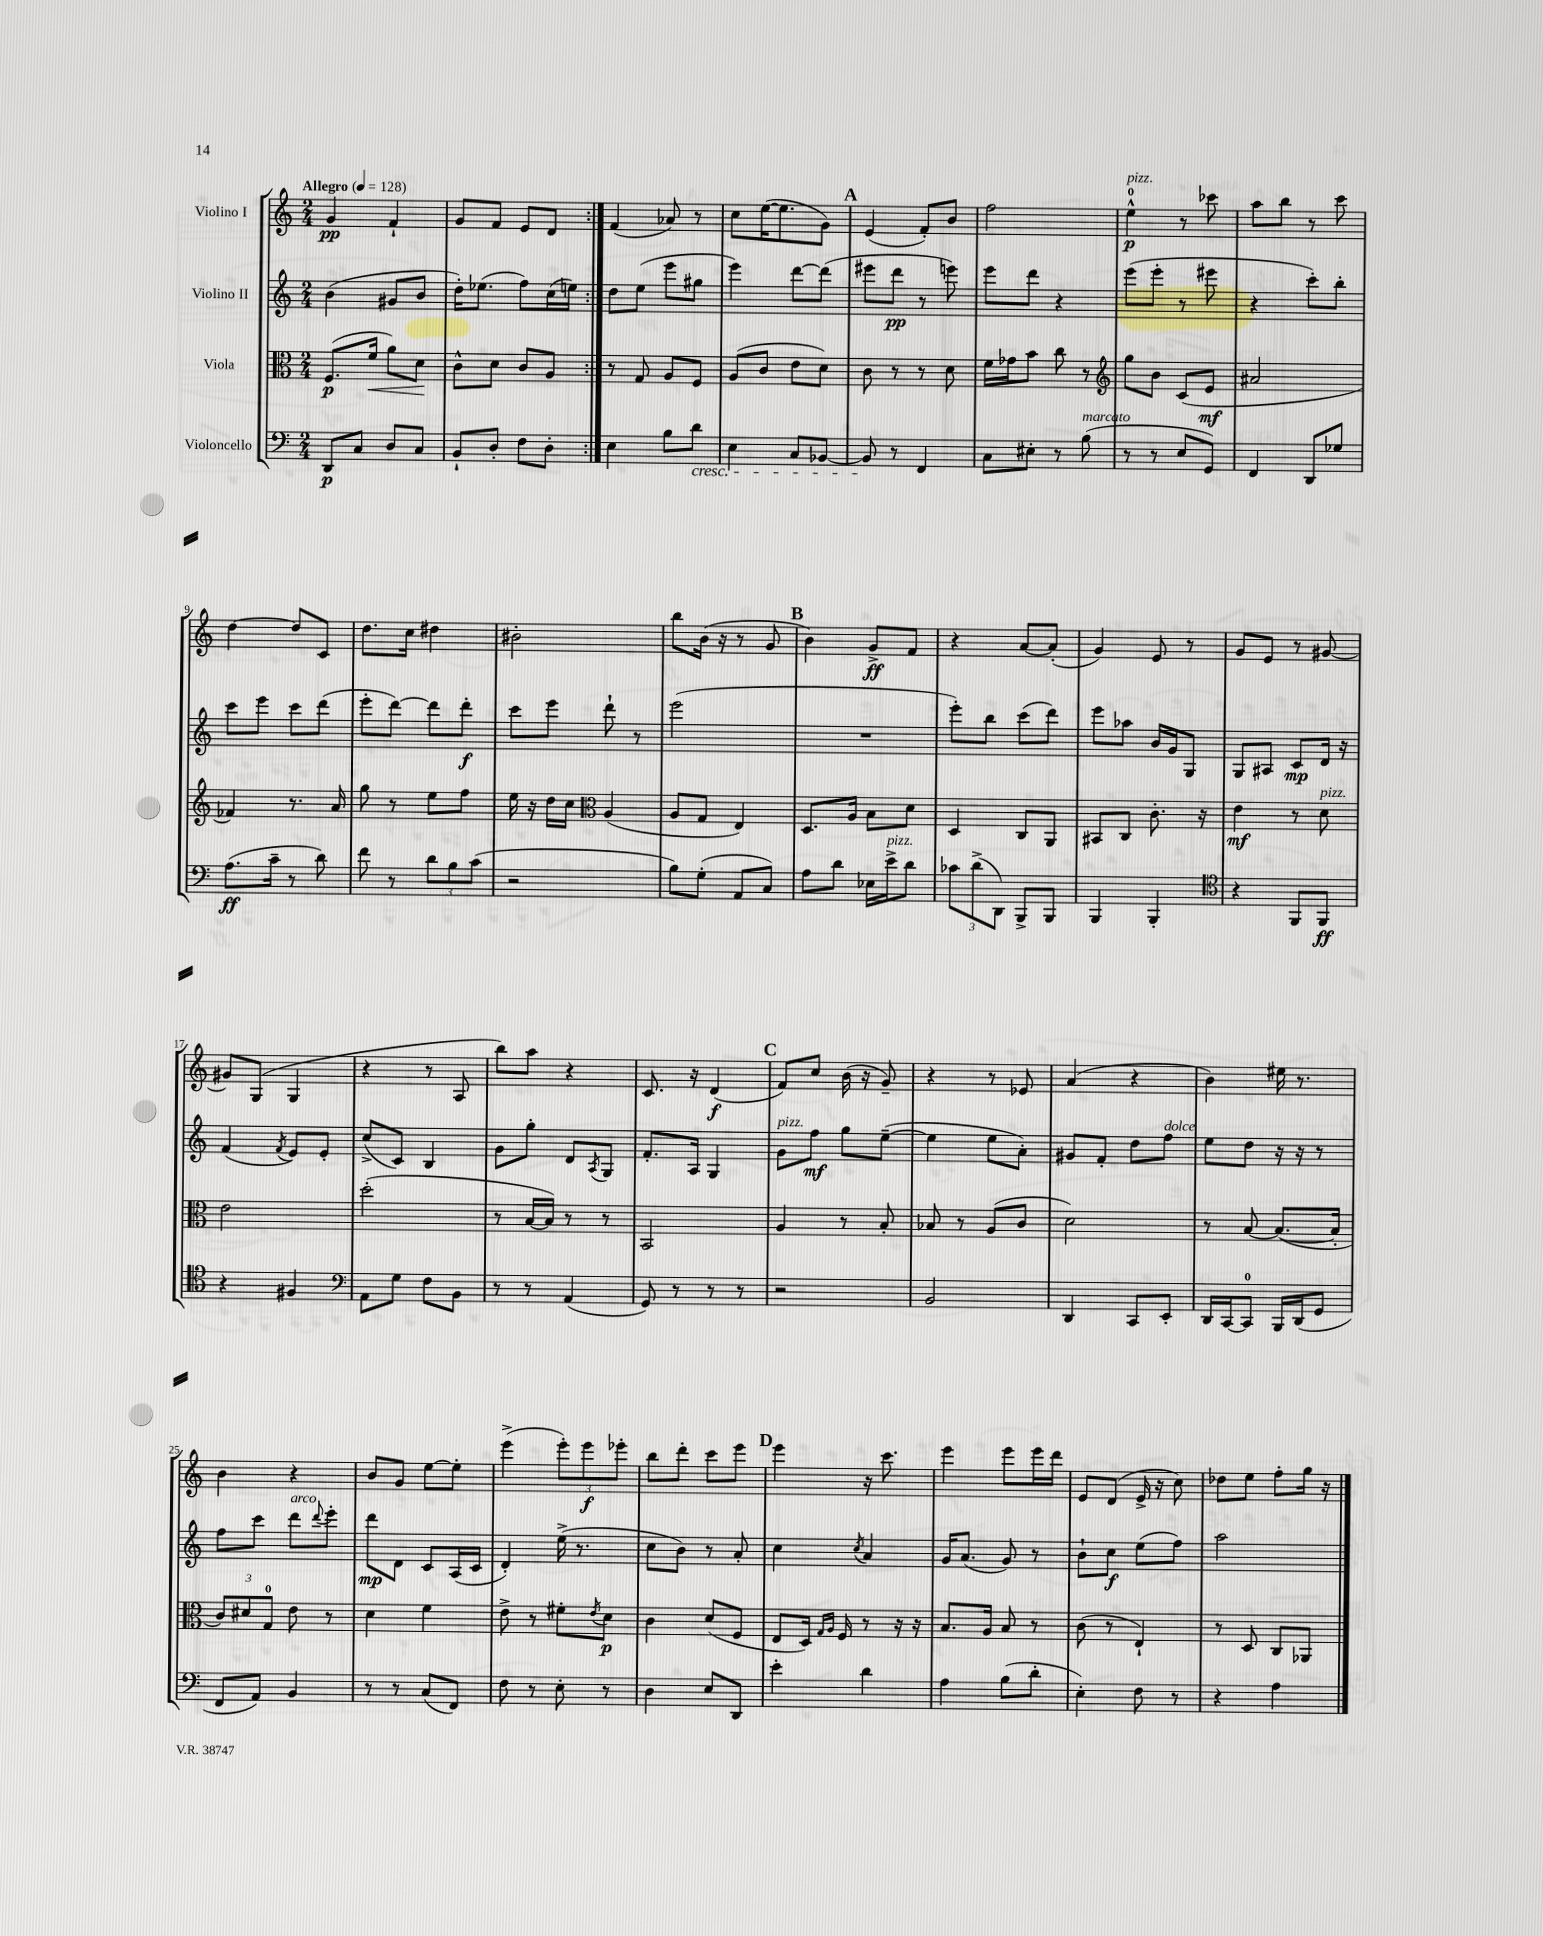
<<
\new StaffGroup <<
\new Staff = "s0" \with { instrumentName = "Violino I" } {
    \clef treble \key c \major \numericTimeSignature \time 2/4 \tempo "Allegro" 4 = 128
    \repeat volta 2 { g'4\pp f'4-! |
    g'8 f'8 e'8 d'8 | }
    f'4( aes'8) r8 |
    c''8 e''16~( e''8. g'8) |
    \mark \markup { \bold "A" } e'4( f'8-.) b'8 |
    f''2 |
    e''4-0-^\p^\markup { \italic "pizz." } r8 ces'''8 |
    a''8 b''8 r8 c'''8 |
    d''4~ d''8 c'8 |
    d''8. c''16 dis''4 |
    bis'2-. |
    b''8 b'16( r16 r8 g'8 |
    \mark \markup { \bold "B" } b'4) g'8->\ff f'8 |
    r4 a'8~ a'8-.( |
    g'4) e'8 r8 |
    g'8 e'8 r8 gis'8~ |
    gis'8 g8( g4 |
    r4 r8 a8 |
    b''8) a''8 r4 |
    c'8. r16 d'4\f( |
    \mark \markup { \bold "C" } f'8) c''8 b'16( r16 g'8--) |
    r4 r8 ees'8 |
    a'4( r4 |
    b'4) eis''16 r8. |
    b'4 r4 |
    b'8 g'8 e''8~ e''8-. |
    e'''4->( \tuplet 3/2 { e'''8-.) e'''8\f ees'''8-. } |
    b''8 d'''8-. c'''8 e'''8 |
    \mark \markup { \bold "D" } e'''4 r16 c'''8. |
    e'''4 e'''8 e'''16 d'''16 |
    e'8 d'8( e'16-> r16 c''8) |
    des''8 e''8 f''8-. g''16 r16 \bar "|." |
}
\new Staff = "s1" \with { instrumentName = "Violino II" } {
    \clef treble \key c \major \numericTimeSignature \time 2/4
    \repeat volta 2 { b'4( gis'8 b'8 |
    d''16-.) ees''8.( f''8) c''16( e''16) | }
    d''8 e''8( e'''8 gis''8 |
    e'''4) d'''8~ d'''8( |
    \mark \markup { \bold "A" } eis'''8 d'''8\pp r8 e'''8) |
    e'''8 d'''8 r4 |
    e'''8( e'''8-. r8 eis'''8 |
    r4 c'''8-.) b''8-. |
    c'''8 e'''8 c'''8 d'''8( |
    e'''8-. d'''8~) d'''8 d'''8-.\f |
    c'''8 e'''8 d'''8-! r8 |
    e'''2( |
    \mark \markup { \bold "B" } R2 |
    e'''8-.) b''8 c'''8( d'''8) |
    e'''8 aes''8 b'16 g'16 g8 |
    g8 ais8 c'8\mp d'16 r16 |
    f'4( \acciaccatura { f'8 } e'8) e'8-. |
    c''8->( c'8) b4 |
    g'8 g''8-. d'8 \acciaccatura { a8 } g8 |
    f'8.-. a16 g4 |
    \mark \markup { \bold "C" } g'8^\markup { \italic "pizz." } f''8\mf g''8 e''8~--( |
    e''4 e''8 a'8-.) |
    gis'8 f'8-. d''8 f''8^\markup { \italic "dolce" } |
    e''8 d''8 r16 r16 r8 |
    f''8 c'''8 d'''8^\markup { \italic "arco" } \appoggiatura { d'''8 } e'''8-. |
    d'''8\mp d'8 c'8 a16( c'16 |
    d'4-.) e''16->( r8. |
    c''8 b'8) r8 a'8-. |
    \mark \markup { \bold "D" } c''4 \acciaccatura { c''8 } a'4 |
    g'16 a'8.( g'8) r8 |
    b'8-! c''8\f e''8( f''8) |
    a''2 \bar "|." |
}
\new Staff = "s2" \with { instrumentName = "Viola" } {
    \clef alto \key c \major \numericTimeSignature \time 2/4
    \repeat volta 2 { f8.\p( f'16\< a'8) d'8\! |
    c'8-^ d'8 c'8 a8 | }
    r8 g8 a8 f8 |
    a8( c'8 e'8 d'8) |
    \mark \markup { \bold "A" } c'8 r8 r8 d'8 |
    f'16 ges'16 b'8 c''8 r8 |
    \clef treble g''8 b'8 c'8( e'8\mf |
    ais'2 |
    fes'4) r8. a'16 |
    g''8 r8 e''8 f''8 |
    e''16 r16 d''16 c''16 \clef alto a4( |
    a8 g8 e4) |
    \mark \markup { \bold "B" } d8. a16 b8 d'8 |
    d4 c8 a,8 |
    bis,8 c8 c'8.-. r16 |
    e'4\mf r8 d'8^\markup { \italic "pizz." } |
    e'2 |
    d''2-.( |
    r8 b16~ b16) r8 r8 |
    b,2 |
    \mark \markup { \bold "C" } a4 r8 b8-. |
    bes8 r8 a8( c'8 |
    d'2) |
    r8 b8~ b8.~( b16-. |
    \tuplet 3/2 { c'8) dis'8 g8-0 } e'8 r8 |
    d'4 f'4 |
    e'8-> r8 fis'8-. \acciaccatura { e'8 } d'8\p |
    c'4 d'8( f8 |
    \mark \markup { \bold "D" } e8 d16) \grace { g16 a16 } f16 r8 r16 r16 |
    b8. a16 b8 r8 |
    c'8( r8 e4-!) |
    r8 d8 c8 aes,8 \bar "|." |
}
\new Staff = "s3" \with { instrumentName = "Violoncello" } {
    \clef bass \key c \major \numericTimeSignature \time 2/4
    \repeat volta 2 { d,8\p c8 d8 c8 |
    b,8-! d8-. f8 d8-. | }
    e4 b8 d'8\cresc |
    e4 c8 bes,8~ |
    \mark \markup { \bold "A" } bes,8\! r8 f,4 |
    c8 eis8-. r8 b8^\markup { \italic "marcato" }( |
    r8 r8 e8 g,8) |
    f,4 d,8 ges8 |
    a8.\ff( c'16-- r8 d'8) |
    f'8 r8 \tuplet 3/2 { d'8 b8 c'8( } |
    r2 |
    b8) g8-.( a,8 c8) |
    \mark \markup { \bold "B" } a8 d'8 ees16 e'16->^\markup { \italic "pizz." } d'8 |
    \tuplet 3/2 { ces'8 d'8->( d,8) } b,,8-> b,,8 |
    b,,4 b,,4-. |
    \clef tenor r4 f,8 f,8\ff |
    r4 fis4 |
    \clef bass a,8 g8 f8 b,8 |
    r8 r8 a,4( |
    g,8) r8 r8 r8 |
    \mark \markup { \bold "C" } r2 |
    b,2 |
    d,4 c,8 e,8-. |
    d,16 c,16~ c,8-0 b,,16 d,16( g,8 |
    f,8 a,8) b,4 |
    r8 r8 c8( f,8) |
    f8 r8 e8-. r8 |
    d4 e8 d,8 |
    \mark \markup { \bold "D" } e'4-. d'4 |
    a4 b8( d'8-. |
    e4-.) f8 r8 |
    r4 a4 \bar "|." |
}
>>
>>
